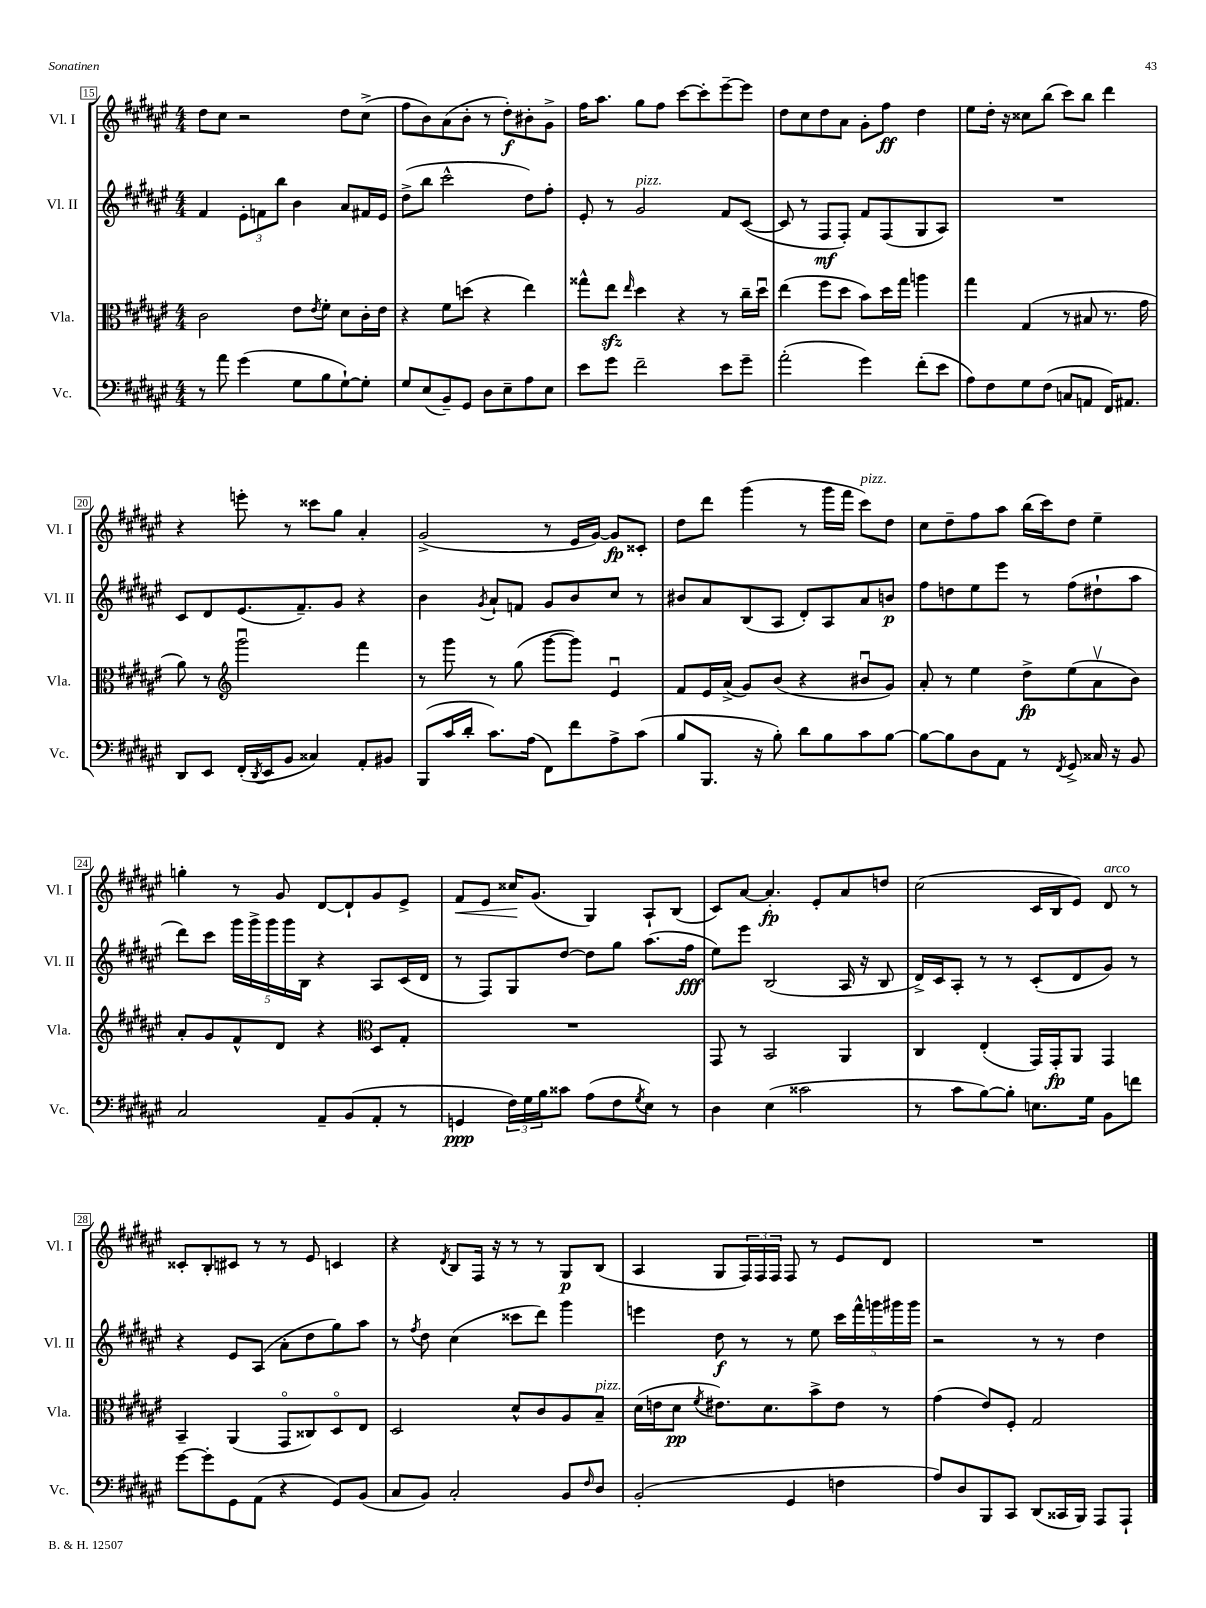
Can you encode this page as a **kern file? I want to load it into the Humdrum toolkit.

**kern	**kern	**kern	**kern
*staff4	*staff3	*staff2	*staff1
*clefF4	*clefC3	*clefG2	*clefG2
*k[f#c#g#d#a#e#]	*k[f#c#g#d#a#e#]	*k[f#c#g#d#a#e#]	*k[f#c#g#d#a#e#]
*M4/4	*M4/4	*M4/4	*M4/4
8r	2c#\	4f#/	8dd#\L
8a#\	.	.	8cc#\J
(4g#\	.	12e#'\L	2r
.	.	12f\	.
.	.	12bb\J	.
8G#\L	8e#\L	4b\	.
.	8qe#/	.	.
8B\	8f#'\J	.	.
[8G#`\)	8d#\L	8a#/L	8dd#\L
8G#'\]J	16c#'\L	16f#/L	(8cc#^\J
.	16e#\JJ	16e#/JJ	.
=	=	=	=
8G#/L	4r	(8dd#^\L	8ff#\L
(8E#/	.	8bb\J	8b\)
8BB~/)	8f#\L	2ccc#^^\	(8a#\
8GG#/J	(8dd\J	.	8b'\J
8D#\L	4r	.	8r
8E#~\	.	.	8dd#'\L)
8A#\	4ee#\)	8dd#\L)	8b#'\
8E#\J	.	8ff#'\J	8g#^\J
=	=	=	=
8e#\L	8gg##^^\L	8e#'/	16ff#\LK
.	.	.	8.aa#\J
8g#\J	8ee#\J	8r	.
.	16qqee#/	.	.
2f#~\	4dd#\	2g#/	8gg#\L
.	.	.	8ff#\J
.	4r	.	[8ccc#\L
.	.	.	8ccc#'\]
8e#\L	8r	8f#/L	[8eee#~\
8g#~\J	16cc#~\LL	([8c#/J	8eee#\]J
.	16dd#u\JJ	.	.
=	=	=	=
(2a#'\	(4ee#\	8c#/]	8dd#\L
.	.	8r	8cc#\
.	8ff#\L	8F#/L	8dd#\
.	8dd#\J	8F#'/J)	8a#\J
4g#\)	8b\L)	8f#/L	8g#'\L
.	16dd#\L	(8F#/	8ff#\J
.	16gg#\JJ	.	.
(8f#'\L	4aa\	8G#/	4dd#\
8e#\J	.	8A#/J)	.
=	=	=	=
8A#\L)	4gg#\	1r	8ee#\L
8F#\	.	.	16dd#'\Jk
.	.	.	16r
8G#\	(4G#/	.	8cc##\L
(8F#\J	.	.	(8bb\J
8C/L	8r	.	8ccc#\L)
8AA/J	8B#/	.	8bb\J
16FF#/LK)	8.r	.	4ddd#\
8.AA#/J	.	.	.
.	16g#\	.	.
=	=	=	=
8DD#/L	8a#\)	8c#/L	4r
8EE#/J	8r	8d#/	.
*	*clefG2	*	*
(16FF#'/LL	2ggg#u\	(8.e#/	8eee'\
8qDD#/	.	.	.
16EE#/J	.	.	.
8BB/J	.	.	8r
.	.	8.f#~/)	.
4C##/)	.	.	8ccc##\L
.	.	8g#/J	8gg#\J
8AA#'/L	4fff#\	4r	4a#'/
8BB#/J	.	.	.
=	=	=	=
(8BBB/L	8r	4b\	(2g#^/
16c#/L	8ggg#\	.	.
16d#'/JJ	.	.	.
.	.	8qg#/	.
8.c#\L)	8r	8a#`/L	.
.	(8gg#\	8f/J	.
(16A#\Jk	.	.	.
8FF#\L)	[8ggg#\L	8g#/L	8r
8f#\	8ggg#\]J)	8b/	16e#/LL
.	.	.	[16g#/JJ)
8A#^\	4e#u/	8cc#/J	8g#/]L
(8c#\J	.	8r	8c##'/J
=	=	=	=
8B/L	8f#/L	8b#/L	8dd#\L
8.BBB/J	16e#/L	8a#/	8ddd#\J
.	(16a#^/JJ	.	.
.	8g#/L)	(8B/	(4ggg#\
16r	.	.	.
8B'\)	(8b/J	8A#/J	.
8d#\L	4r	8d#'/L)	8r
8B\	.	8A#/	16ggg#\LL
.	.	.	16fff#\JJ
8c#\	8b#u/L	8a#/	8ccc#\L)
[8B\J	8g#/J)	8b/J	8dd#\J
=	=	=	=
8B\_L	8a#'/	8ff#\L	8cc#\L
8B\]	8r	8dd\	8dd#~\
8D#\	4ee#\	8ee#\	8ff#\
8AA#\J	.	8eee#\J	8aa#\J
8r	8dd#^\L	8r	(16bb\LL
.	.	.	16ccc#\J)
8qFF#/	.	.	.
8GG#^/	(8ee#\	(8ff#\L	8dd#\J
16C##/	8a#v\	8dd#`\	4ee#~\
16r	.	.	.
8BB/	8b\J)	8aa#\J	.
=	=	=	=
2C#/	8a#'/L	8ddd#\L)	4gg'\
.	8g#/	8ccc#\J	.
.	8f#^^/	20ggg#\LL	8r
.	.	20ggg#^\	.
.	.	20ggg#\	.
.	8d#/J	.	8g#/
.	.	20ggg#\	.
.	.	20B\JJ	.
8AA#~/L	4r	4r	[8d#/L
(8BB/	.	.	8d#`/]
*	*clefC3	*	*
8AA#'/J	8D#/L	8A#/L	8g#/
8r	8G#'/J	(16c#/L	8e#^/J
.	.	16d#/JJ	.
=	=	=	=
4GG/	1r	8r	8f#/L
.	.	8F#/L)	8e#/J
24F#\LL)	.	8G#/	16cc##/LK
24G#\	.	.	.
.	.	.	(8.g#/J
24B\J	.	.	.
8c##\J	.	[8dd#/J	.
(8A#\L	.	8dd#\]L	4G#/)
8F#\	.	8gg#\J	.
8qG#/	.	.	.
8E#\J)	.	(8.aa#\L	8A#`/L
8r	.	.	(8B/J
.	.	16ff#\Jk	.
=	=	=	=
4D#\	8GG#/	8ee#\L)	8c#/L)
.	8r	8eee#\J	[8a#/J
(4E#\	2BB/	(2B/	4.a#'/]
2c##\	.	.	.
.	.	.	8e#'/L
.	4AA#/	16A#/	8a#/
.	.	16r	.
.	.	8B/	8dd/J
=	=	=	=
8r	4C#/	16d#^/LL)	(2cc#\
.	.	16c#/J	.
8c#\L	.	8A#'/J	.
[8B\)	(4E#'/	8r	.
8B'\]J	.	8r	.
8.E\L	16GG#/LL)	(8c#'/L	16c#/LL
.	16GG#'/J	.	16B/J
.	8AA#/J	8d#/	8e#/J)
16G#\Jk	.	.	.
8BB\L	4GG#/	8g#/J)	8d#/
8f\J	.	8r	8r
=	=	=	=
[8g#\L	4BB~/	4r	8c##'/L
8g#'\]	.	.	8B'/
8GG#\	(4AA#/	8e#/L	8c#/J
(8AA#\J	.	(8A#/J	8r
4r	8GG#o/L	8a#'\L	8r
.	8C##/)	8dd#\	8e#/
8GG#/L)	8D#o/	8gg#\)	4c/
(8BB/J	8E#/J	8aa#\J	.
=	=	=	=
8C#/L	2D#/	8r	4r
.	.	8qff#/	.
8BB/J)	.	8dd#\	.
.	.	.	8qd#/
2C#'/	.	(4cc#\	8B/L
.	.	.	16F#/Jk
.	.	.	16r
.	8d#^^/L	8ccc##\L	8r
.	8c#/	8ddd#\J)	8r
8BB/L	8A#/	4ggg#\	8G#/L
16qqF#/	.	.	.
8D#/J	8B~/J	.	(8B/J
=	=	=	=
(2BB'/	(16d#\LL	4eee\	4A#/
.	16e\J	.	.
.	8d#\J	.	.
.	8qf#/	.	.
.	8.e#\L)	8dd#\	8G#/L
.	.	8r	24F#/L)
.	.	.	24F#/
.	8.d#\	.	.
.	.	.	24F#/JJ
4GG#/	.	8r	8F#/
.	8b^\	8ee#\	8r
4F\	8e#\J	20ccc#\LL	8e#/L
.	.	20fff#^^\	.
.	.	20ggg\	.
.	8r	.	8d#/J
.	.	20ggg#\	.
.	.	20ggg#\JJ	.
=	=	=	=
8A#/L)	(4g#\	2r	1r
8D#/	.	.	.
8BBB/	8e#/L)	.	.
8CC#/J	8F#'/J	.	.
(8DD#/L	2G#/	8r	.
16CC##/L	.	8r	.
16BBB/JJ)	.	.	.
8AAA#/L	.	4dd#\	.
8AAA#`/J	.	.	.
==	==	==	==
*-	*-	*-	*-
